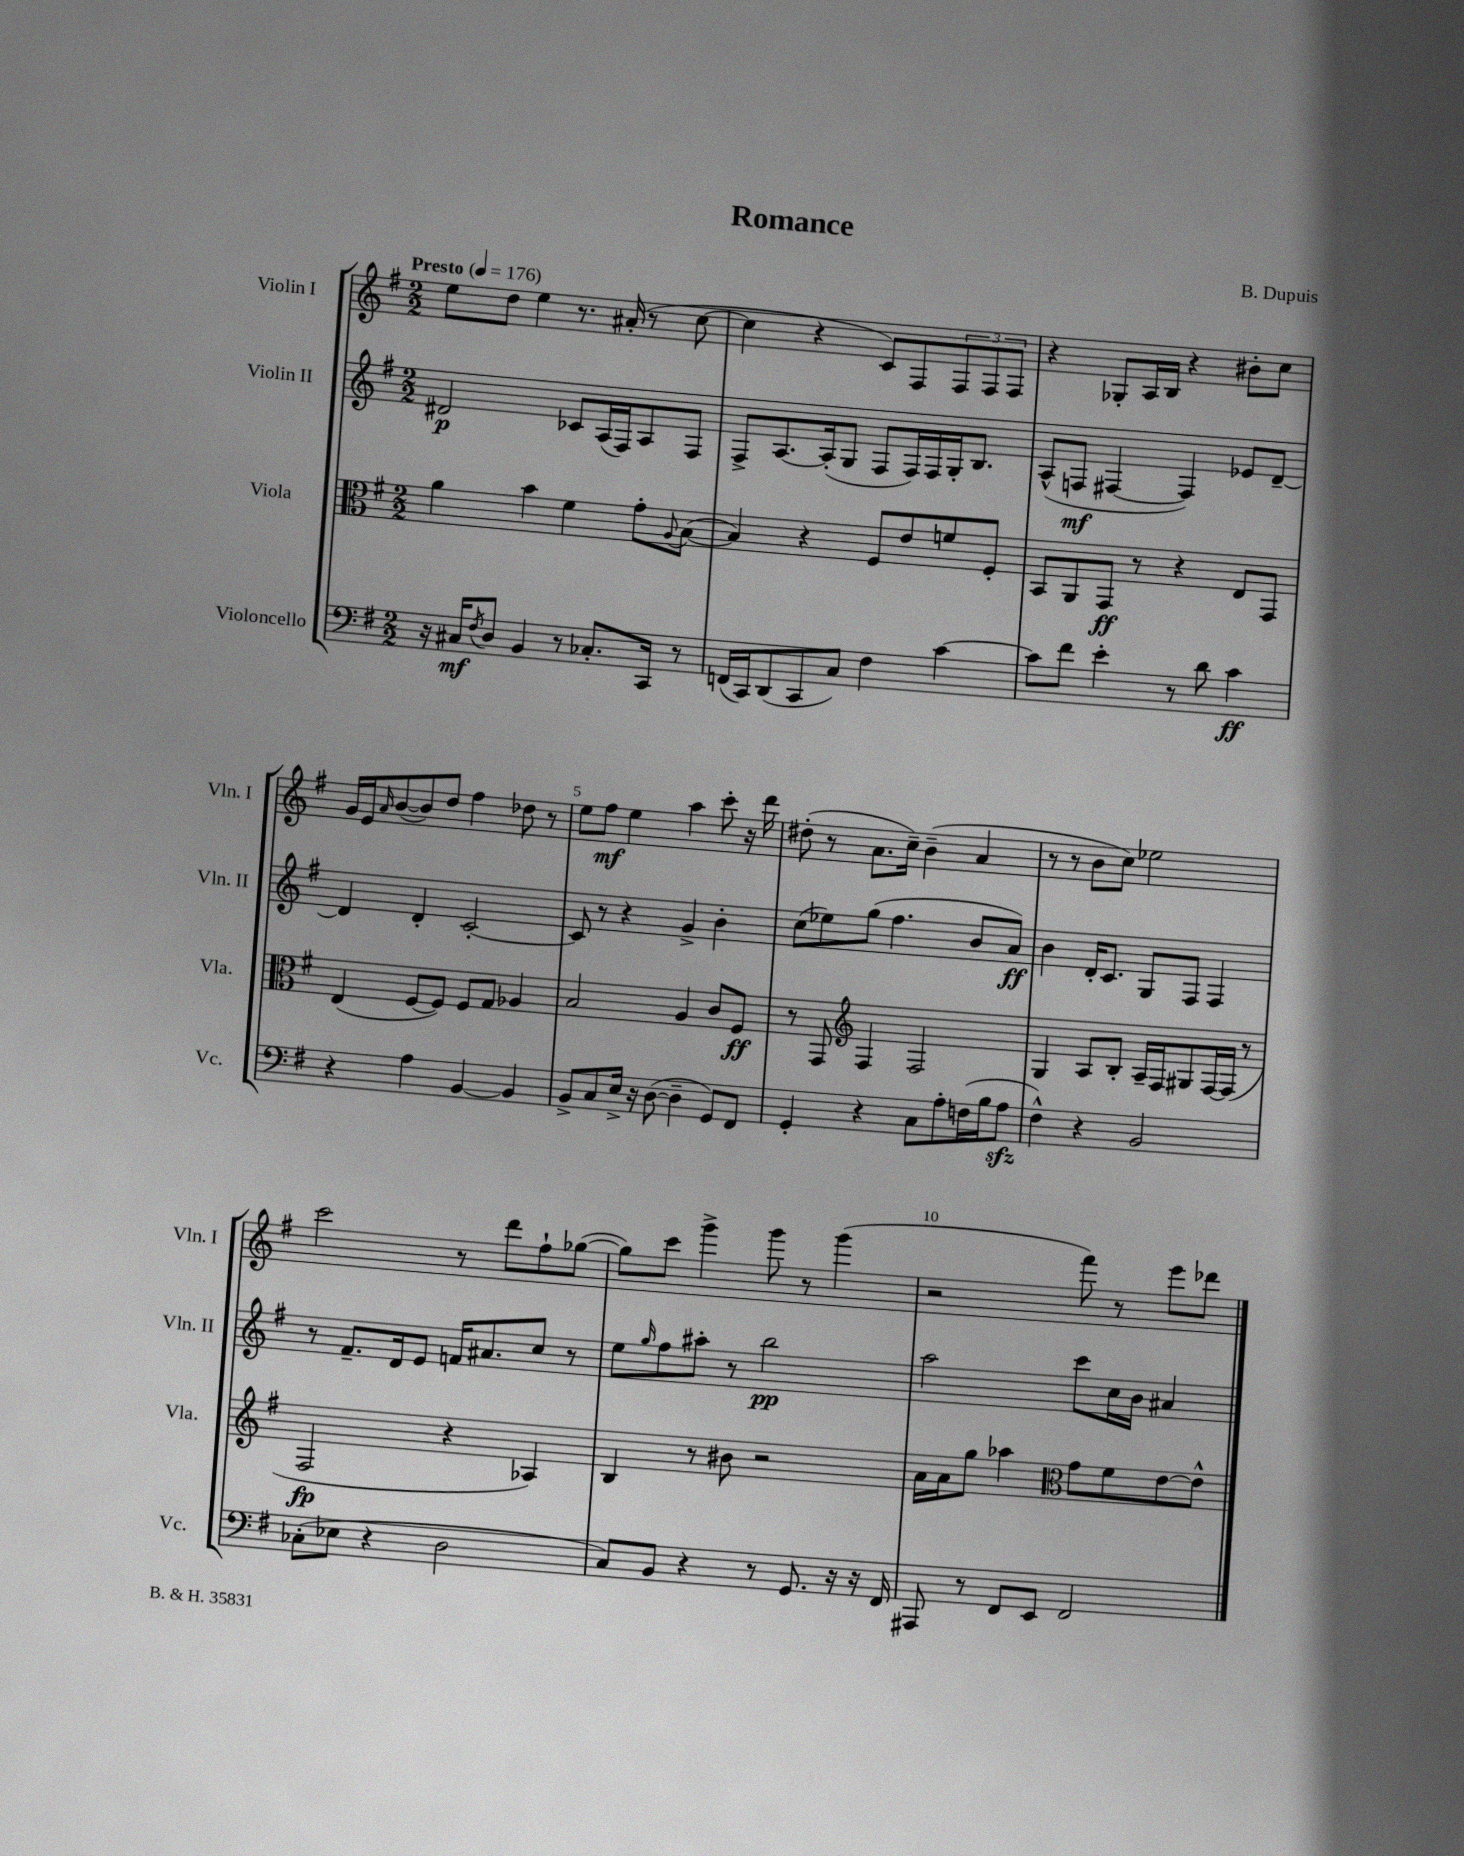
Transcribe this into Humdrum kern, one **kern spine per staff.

**kern	**kern	**kern	**kern
*staff4	*staff3	*staff2	*staff1
*clefF4	*clefC3	*clefG2	*clefG2
*k[f#]	*k[f#]	*k[f#]	*k[f#]
*M2/2	*M2/2	*M2/2	*M2/2
*MM176	*MM176	*MM176	*MM176
16r	4a	2d#	8ee
16C#	.	.	.
8qF#	.	.	.
8D	.	.	8dd
4BB	4b	.	4ee
8r	4f#	8c-	8.r
8.C-'	.	(16A	.
.	.	16F#)	(16a#'
.	8g'	8A	8r
16CC	.	.	.
.	8qqA	.	.
8r	([8B	8F#	[8cc
=	=	=	=
(16FF	4B])	8F#^	4cc]
16CC)	.	.	.
(8DD	.	[8.A	.
8CC	4r	.	4r
.	.	(16A']	.
8C)	.	8G	.
4F#	8F#	8F#	8c)
.	8e	16F#)	8F#
.	.	16F#	.
[4c	8f	16G'	12F#
.	.	8.B	.
.	.	.	12F#
.	8F#'	.	.
.	.	.	12F#
=	=	=	=
8c]	8BB	(8A^^	4r
8f#	8AA	8F	.
4e'	8GG	[4F#	8G-'
.	8r	.	16A
.	.	.	16B
8r	4r	4F#])	4r
8d	.	.	.
4c	8E	8e-	8b#'
.	8GG	[8d~	8cc
=	=	=	=
4r	(4E	4d]	16g
.	.	.	16e
.	.	.	16qqa
.	.	.	([8b
4A	[8F#	4d'	8b])
.	8F#])	.	8dd
[4BB	8F#	[2c'	4ff#
.	8G	.	.
4BB]	4A-	.	8dd-
.	.	.	8r
=	=	=	=
8BB^	2B	8c]	8ee
8C	.	8r	8ff#
16E^	.	4r	4ee
16r	.	.	.
([8D	.	.	.
4D~]	4A	4g^	4aa
8GG)	8c	4b'	8ccc'
8FF#	8F#	.	16r
.	.	.	16ddd
=	=	=	=
4GG'	8r	(8cc	(8dd#'
.	8GG	8ee-)	8r
*	*clefG2	*	*
4r	4F#	(8gg	8.a
.	.	4.ff#	.
.	.	.	16cc~)
8C	2F#	.	(4b~
8A'	.	.	.
(16F	.	8b	4a
16B	.	.	.
8A	.	8a)	.
=	=	=	=
4F#^^)	4G	4b	8r
.	.	.	8r
4r	8A	16d'	8b
.	.	8.c	.
.	8B'	.	8cc)
2BB	16A~	8G	2ee-
.	16F#	.	.
.	8G#	8F#	.
.	[16F#	4F#	.
.	(16F#]	.	.
.	8r	.	.
=	=	=	=
(8C-'	2F#	8r	2ccc
8E-	.	8.f#~	.
4r	.	.	.
.	.	16d	.
.	.	8e	.
2D	4r	16f	8r
.	.	8.a#	.
.	.	.	8ddd
.	4A-)	8cc	8ff#`
.	.	8r	([8gg-
=	=	=	=
8C)	4B	8ee	8gg-])
.	.	16qqgg	.
8BB	.	8ff#	8ccc
4r	8r	8aa#'	4ggg^
.	8b#	8r	.
8r	2r	2bb	8ggg
8.GG	.	.	8r
.	.	.	(4ggg
16r	.	.	.
16r	.	.	.
16FF#	.	.	.
=	=	=	=
8AAA#	16a	2aa	2r
.	16a	.	.
8r	8gg	.	.
8FF#	4aa-	.	.
8EE	.	.	.
*	*clefC3	*	*
2FF#	8g	8ccc	8fff#)
.	8f#	16cc	8r
.	.	16b	.
.	[8e	4a#	8eee
.	8e^^]	.	8ddd-
==	==	==	==
*-	*-	*-	*-
